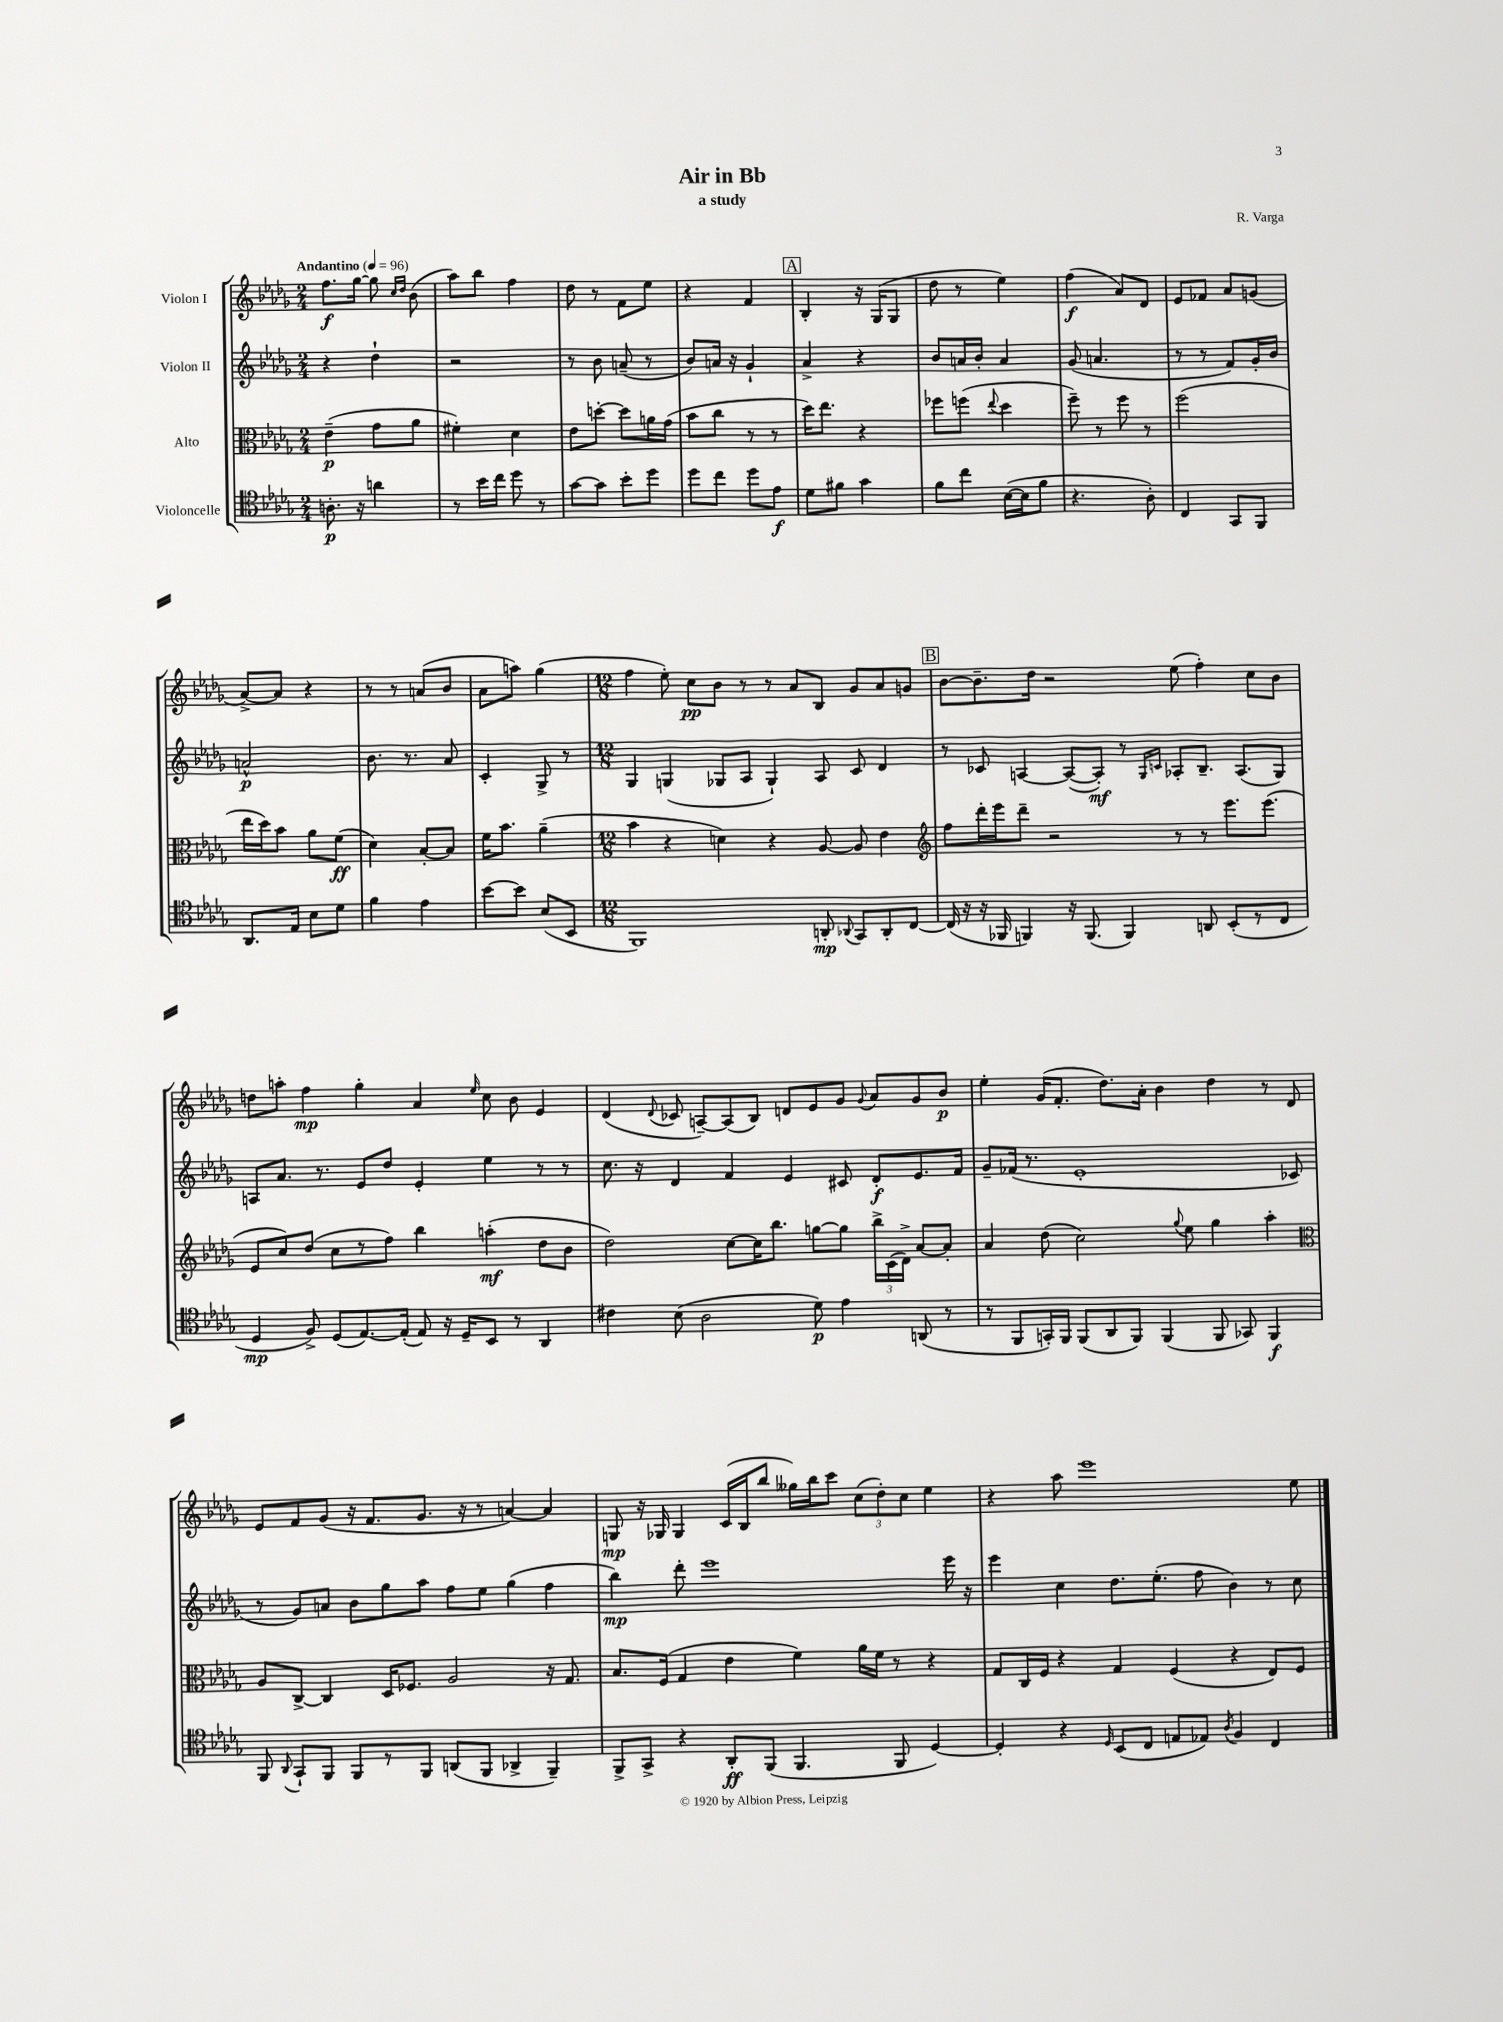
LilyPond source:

\header { title = "Air in Bb" composer = "R. Varga" subtitle = "a study" }
<<
\new StaffGroup <<
\new Staff = "s0" \with { instrumentName = "Violon I" } {
    \clef treble \key des \major \numericTimeSignature \time 2/4 \tempo "Andantino" 4 = 96
    \autoBeamOff f''8.[\f ges''16]~ ges''8 \grace { c''16[ des''16] } bes'8( |
    aes''8[) bes''8] f''4 |
    des''8 r8 f'8[ ees''8] |
    r4 f'4 |
    \mark \markup { \box "A" } bes4-. r16 ges16[( ges8] |
    des''8 r8 ees''4) |
    f''4\f( aes'8[) des'8] |
    ees'8[ fes'8] aes'8[ g'8]( |
    aes'8[~->) aes'8] r4 |
    r8 r8 a'8[( bes'8] |
    aes'8[ a''8]) ges''4( |
    \numericTimeSignature \time 12/8 f''4 ees''8-.) c''8[\pp bes'8] r8 r8 aes'8[ bes8] ges'8[ aes'8 g'8] |
    \mark \markup { \box "B" } bes'8[~ bes'8.-- des''16] r2 ees''8( f''4-.) c''8[ bes'8] |
    d''8[ a''8]-. f''4\mp ges''4-. aes'4 \grace { ees''16 } c''8 bes'8 ees'4 |
    des'4( \appoggiatura { des'8 } ces'8 a8[~--) a8( bes8]) d'8[ ees'8 ges'8] \appoggiatura { ges'8 } aes'8[ ges'8 bes'8]\p |
    ees''4-. ges'16[( f'8.]-. des''8.[) aes'16]-. bes'4 des''4 r8 des'8 |
    ees'8[ f'8 ges'8]( r16 f'8.[ ges'8.] r16 r8 a'4~) a'4 |
    g8\mp r16 ges16 ges4 c'16[( bes16 bes''8] geses''16[) bes''16 c'''8] \tuplet 3/2 { c''8[( des''8-.) c''8] } ees''4 |
    r4 aes''8 ees'''1 ees''8 \bar "|." |
}
\new Staff = "s1" \with { instrumentName = "Violon II" } {
    \clef treble \key des \major \numericTimeSignature \time 2/4
    \autoBeamOff r4 des''4-! |
    r2 |
    r8 bes'8 a'8--( r8 |
    bes'8[) a'16] r16 ges'4-! |
    \mark \markup { \box "A" } aes'4-> r4 |
    bes'8[ a'16 bes'16]-. a'4 |
    ges'8( a'4. |
    r8 r8 f'8[) ges'16-. bes'16] |
    a'2-^\p |
    bes'8. r8. aes'8 |
    c'4-. ges8-> r8 |
    \numericTimeSignature \time 12/8 ges4 g4( ges8[ aes8] ges4-!) aes8 c'8 des'4 |
    \mark \markup { \box "B" } r8 ces'8 a4~ a8[~( a8]-.\mf) r8 \grace { ges16[ c'16] } aes8[-. bes8.]-- aes8.[( ges8]) |
    a8[ aes'8.] r8. ees'8[ des''8] ees'4-. ees''4 r8 r8 |
    c''8. r16 des'4 f'4 ees'4 cis'8 des'8[-.\f ees'8. f'16] |
    ges'8[-- fes'16]( r8. ees'1-. ces'8 |
    r8 ges'8[) a'8] bes'8[ ges''8 aes''8] f''8[ ees''8] ges''4( f''4 |
    bes''4\mp) des'''8-. ees'''1 ees'''16 r16 |
    ees'''4 c''4 des''8.[ ees''8.]-.( f''8 bes'4) r8 c''8 \bar "|." |
}
\new Staff = "s2" \with { instrumentName = "Alto" } {
    \clef alto \key des \major \numericTimeSignature \time 2/4
    \autoBeamOff ees'4--\p( ges'8[ aes'8] |
    fis'4-.) des'4 |
    ees'8[ d''8]~-. d''8[ a'16 ges'16]( |
    bes'8[ c''8] r8 r8 |
    \mark \markup { \box "A" } des''16[) ees''8.] r4 |
    fes''8[ f''8]( \appoggiatura { ees''8 } des''4 |
    f''8--) r8 f''8 r8 |
    f''2( |
    ees''16[ des''16) bes'8] aes'8[ f'8]\ff( |
    des'4) bes8[~-. bes8] |
    f'16[ bes'8.] aes'4--( |
    \numericTimeSignature \time 12/8 bes'4 r4 d'4) r4 aes8~ aes8 ees'4 |
    \mark \markup { \box "B" } \clef treble f''8[ des'''16-. ees'''16 des'''8]-- r2 r8 r8 ees'''8.[ ees'''8.]( |
    ees'8[ c''8) des''8]( c''8[ r8 f''8]) bes''4 a''4-.\mf( des''8[ bes'8] |
    des''2) c''8[~ c''16 bes''8.] g''8[~ g''8] \tuplet 3/2 { bes''16[-> c'16( des'16]->) } aes'8[~ aes'8]-. |
    aes'4 des''8( c''2) \appoggiatura { ges''8 } ees''8 ges''4 aes''4-. |
    \clef alto aes8[ c8]~-> c4 des16[ fes8.] aes2 r16 ges8. |
    bes8.[ f16]( ges4 ees'4 f'4) aes'16[ f'16] r8 r4 |
    ges8[ c16 f16] r4 ges4 f4( r4 ees8[) f8] \bar "|." |
}
\new Staff = "s3" \with { instrumentName = "Violoncelle" } {
    \clef tenor \key des \major \numericTimeSignature \time 2/4
    \autoBeamOff a8.-.\p r16 a'4 |
    r8 bes'16[ c''16] des''8 r8 |
    ges'8[~ ges'8] bes'8[-. des''8] |
    des''8[ c''8] des''8[ ees'8]\f |
    \mark \markup { \box "A" } des'8[ fis'8] ges'4 |
    f'8[ c''8] bes16[~( bes16 f'8] |
    r4. aes8-.) |
    c4 ges,8[ f,8] |
    aes,8.[ ees16] bes8[ des'8] |
    f'4 ees'4 |
    bes'8[~ bes'8] bes8[( bes,8] |
    \numericTimeSignature \time 12/8 f,1) a,8-.\mp \appoggiatura { aes,8 } ges,8[ aes,8-. c8]~ |
    \mark \markup { \box "B" } c16( r16 r16 fes,16 f,4) r16 f,8.( f,4) a,8 bes,8[-.( r8 c8] |
    des4\mp f8->) des8[( ees8.~) ees16]-.( ees8) r16 des16[-- bes,8] r8 aes,4 |
    cis'4 bes8( aes2 des'8\p) ees'4 a,8( r8 |
    r8 f,8[ g,16-.) f,16] f,8[( aes,8 f,8]) f,4( f,8 ges,8) f,4\f |
    f,8 \appoggiatura { aes,8 } ges,8[-! f,8] f,8[ r8 f,8] a,8[( f,8] aes,4-> f,4--) |
    f,8[-> ges,8]-> r4 aes,8[-.\ff f,8]( f,4. f,8 des4~) |
    des4-. r4 \grace { des16 } bes,8[( c8] e8[ ees8]) \acciaccatura { aes8 } f4 c4 \bar "|." |
}
>>
>>
\layout { \context { \Score \remove "Bar_number_engraver" } }
